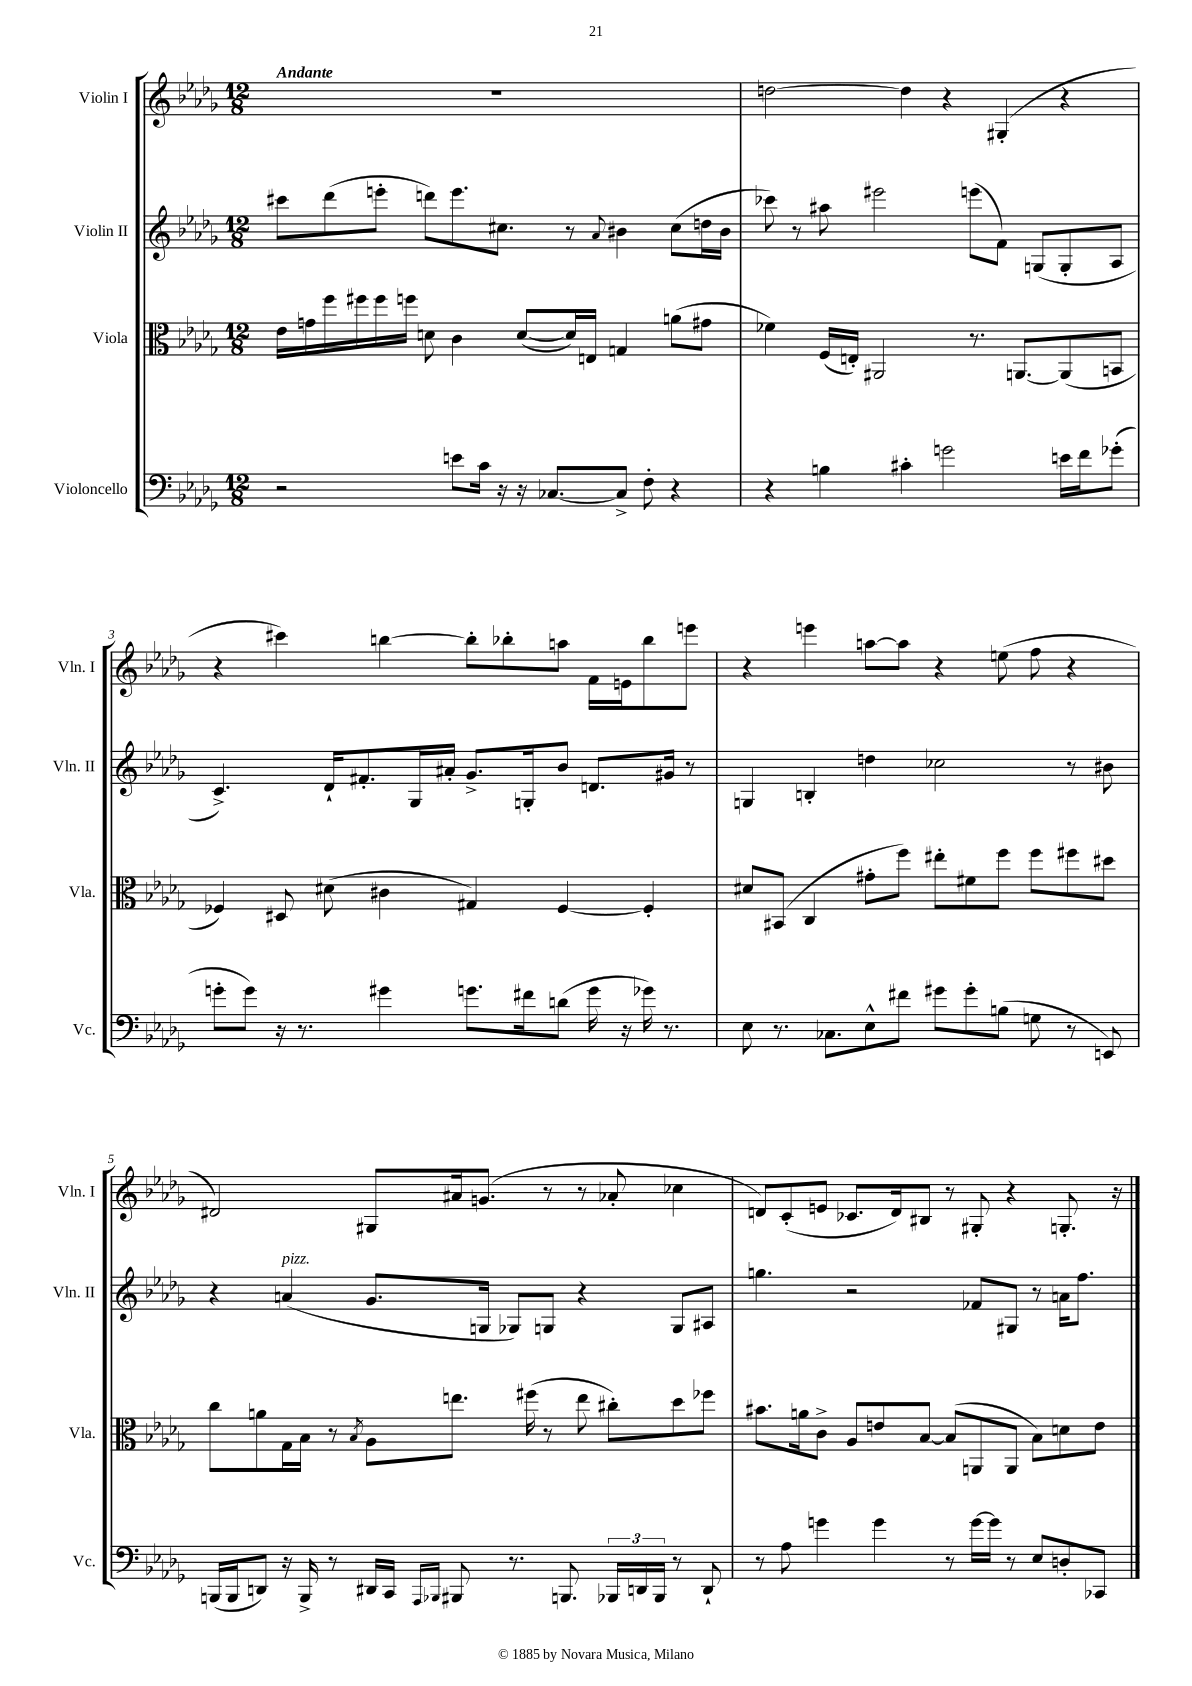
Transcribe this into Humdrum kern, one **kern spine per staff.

**kern	**kern	**kern	**kern
*part4	*part3	*part2	*part1
*staff4	*staff3	*staff2	*staff1
*I"Violoncello	*I"Viola	*I"Violin II	*I"Violin I
*I'Vc.	*I'Vla.	*I'Vln. II	*I'Vln. I
*clefF4	*clefC3	*clefG2	*clefG2
*k[b-e-a-d-g-]	*k[b-e-a-d-g-]	*k[b-e-a-d-g-]	*k[b-e-a-d-g-]
*M12/8	*M12/8	*M12/8	*M12/8
=1	=1	=1	=1
!	!	!	!LO:TX:a:B:t=Andante
2r	16e-\LL	8ccc#X\L	1.r
.	16gn\	.	.
.	16ff\	(8ddd-\	.
.	16ff#X\	.	.
.	16ff#\	8eeen'\J	.
.	16ffn\JJ	.	.
.	8dn\	8dddn\L)	.
8en\L	4c\	8.eee\	.
16c\Jk	.	.	.
16r	.	8.cc#X\J	.
16r	([8d/L	.	.
[8.C-X/L	.	.	.
.	16d/L])	8r	.
.	16En/JJ	.	.
.	.	8qqa-/	.
8C-^/J]	4Gn/	4b#X\	.
8F'\	.	.	.
4r	(8an\L	(8cc#\L	.
.	8g#X\J	16ddn\L	.
.	.	16b#\JJ	.
=2	=2	=2	=2
4r	4f-X\)	8ccc-X\)	[2ddn\
.	.	8r	.
4Bn\	(16F/LL	8aa#X\	.
.	16En'/JJ)	.	.
.	2AA#X/	2eee#X\	.
4c#X'\	.	.	4dd\]
2gn\	.	.	4r
.	8.r	(8eeen\L	.
.	.	8f\J)	(4G#X'/
.	[8.AAn/L	.	.
.	.	(8Gn/L	.
16en\LL	(8AA/]	8G'/	4r
16f\J	.	.	.
(8g-X'\J	8BBn/J	8A-/J	.
!!LO:LB:g=z
=3	=3	=3	=3
8gn'\L	4F-X/)	4.c^/)	4r
8g\J)	.	.	.
16r	8D#X/	.	4ccc#X\)
8.r	.	.	.
.	(8d#X\	16d-`/KL	.
.	.	8.f#X'/	.
4g#X\	4c#X\	.	[4bbn\
.	.	16G-/L	.
.	.	16a#X'/JJ	.
8.gn\L	4G#X/)	8.g-^/L	8bb'\L]
.	.	.	8bb-X'\
16f#X\k	.	16Gn'/k	.
(8dn\J	[4F-/	8b-/J	8aan\J
16g\	.	8.dn/L	16f\LL
16r	.	.	16en\J
16g-X\)	4F-'/]	.	8bb-\
8.r	.	16g#X/Jk	.
.	.	8r	8eeen\J
=4	=4	=4	=4
8E-\	8d#X/L	4Gn/	4r
8.r	(8BB#X/J	.	.
.	4C/	4Bn'/	4eeen\
8.C-X\L	.	.	.
8E-^^\	8g#X'\L	4ddn\	[8aan\L
8f#X\J	8ff\J)	.	8aa\J]
8g#X\L	8ee#X'\L	2cc-X\	4r
8g#'\	8f#X\	.	.
(8Bn\J	8ff\J	.	(8een\
8Gn\	8ff\L	.	8ff\
8r	8ff#X\	8r	4r
8EEn/)	8dd#X\J	8b#X\	.
!!LO:LB:g=z
=5	=5	=5	=5
(16BBBn/LL	8cc\L	4r	2d#X/)
16BBB/J	.	.	.
8DDn/J)	8an\	.	.
!	!	!LO:TX:a:i:t=pizz.	!
16r	16G-\L	(4an/	.
16BBB^/	16B-\JJ	.	.
8r	8r	.	.
.	8qB-/	.	.
16DD#X/LL	8A-\L	8.g-/L	8G#X/L
16CC/JJ	.	.	.
16qqAAA-/LL	.	.	.
16qqBBB-X/JJ	.	.	.
8BBB#X/	8.een\J	.	16a#X/k
.	.	16Gn/Jk	(8.gn/J
8.r	.	8G-X/L)	.
.	(16ff#X\	.	.
.	8r	8Gn/J	8r
8.BBBn/	.	.	.
.	8ee\	4r	8r
24BBB-X/LL	8cc#X'\L)	.	8a-X'/
24DDn/	.	.	.
24BBB-/JJ	.	.	.
8r	8dd-\	8G/L	4cc-X\
8DD`/	8ff-X\J	8A#X/J	.
=6	=6	=6	=6
8r	8.b#X\L	4.ggn\	8dn/L)
8A-\	.	.	(8c'/
.	16an\k	.	.
4gn\	8c^\J	.	8en/J
.	8A-/L	2r	8.c-X/L
4g\	8en/	.	.
.	.	.	16d/k)
.	[8B-/J	.	8B#X/J
8r	(8B-/L]	.	8r
[16g\LL	8AAn/	8f-X/L	8G#X'/
16g\JJ]	.	.	.
8r	8AA/J	8G#X/J	4r
8E-/L	8B-\L)	8r	.
8Dn'/	8dn\	16an\KL	8.Gn'/
.	.	8.ff\J	.
8CC-X/J	8e\J	.	.
.	.	.	16r
==	==	==	==
*-	*-	*-	*-
